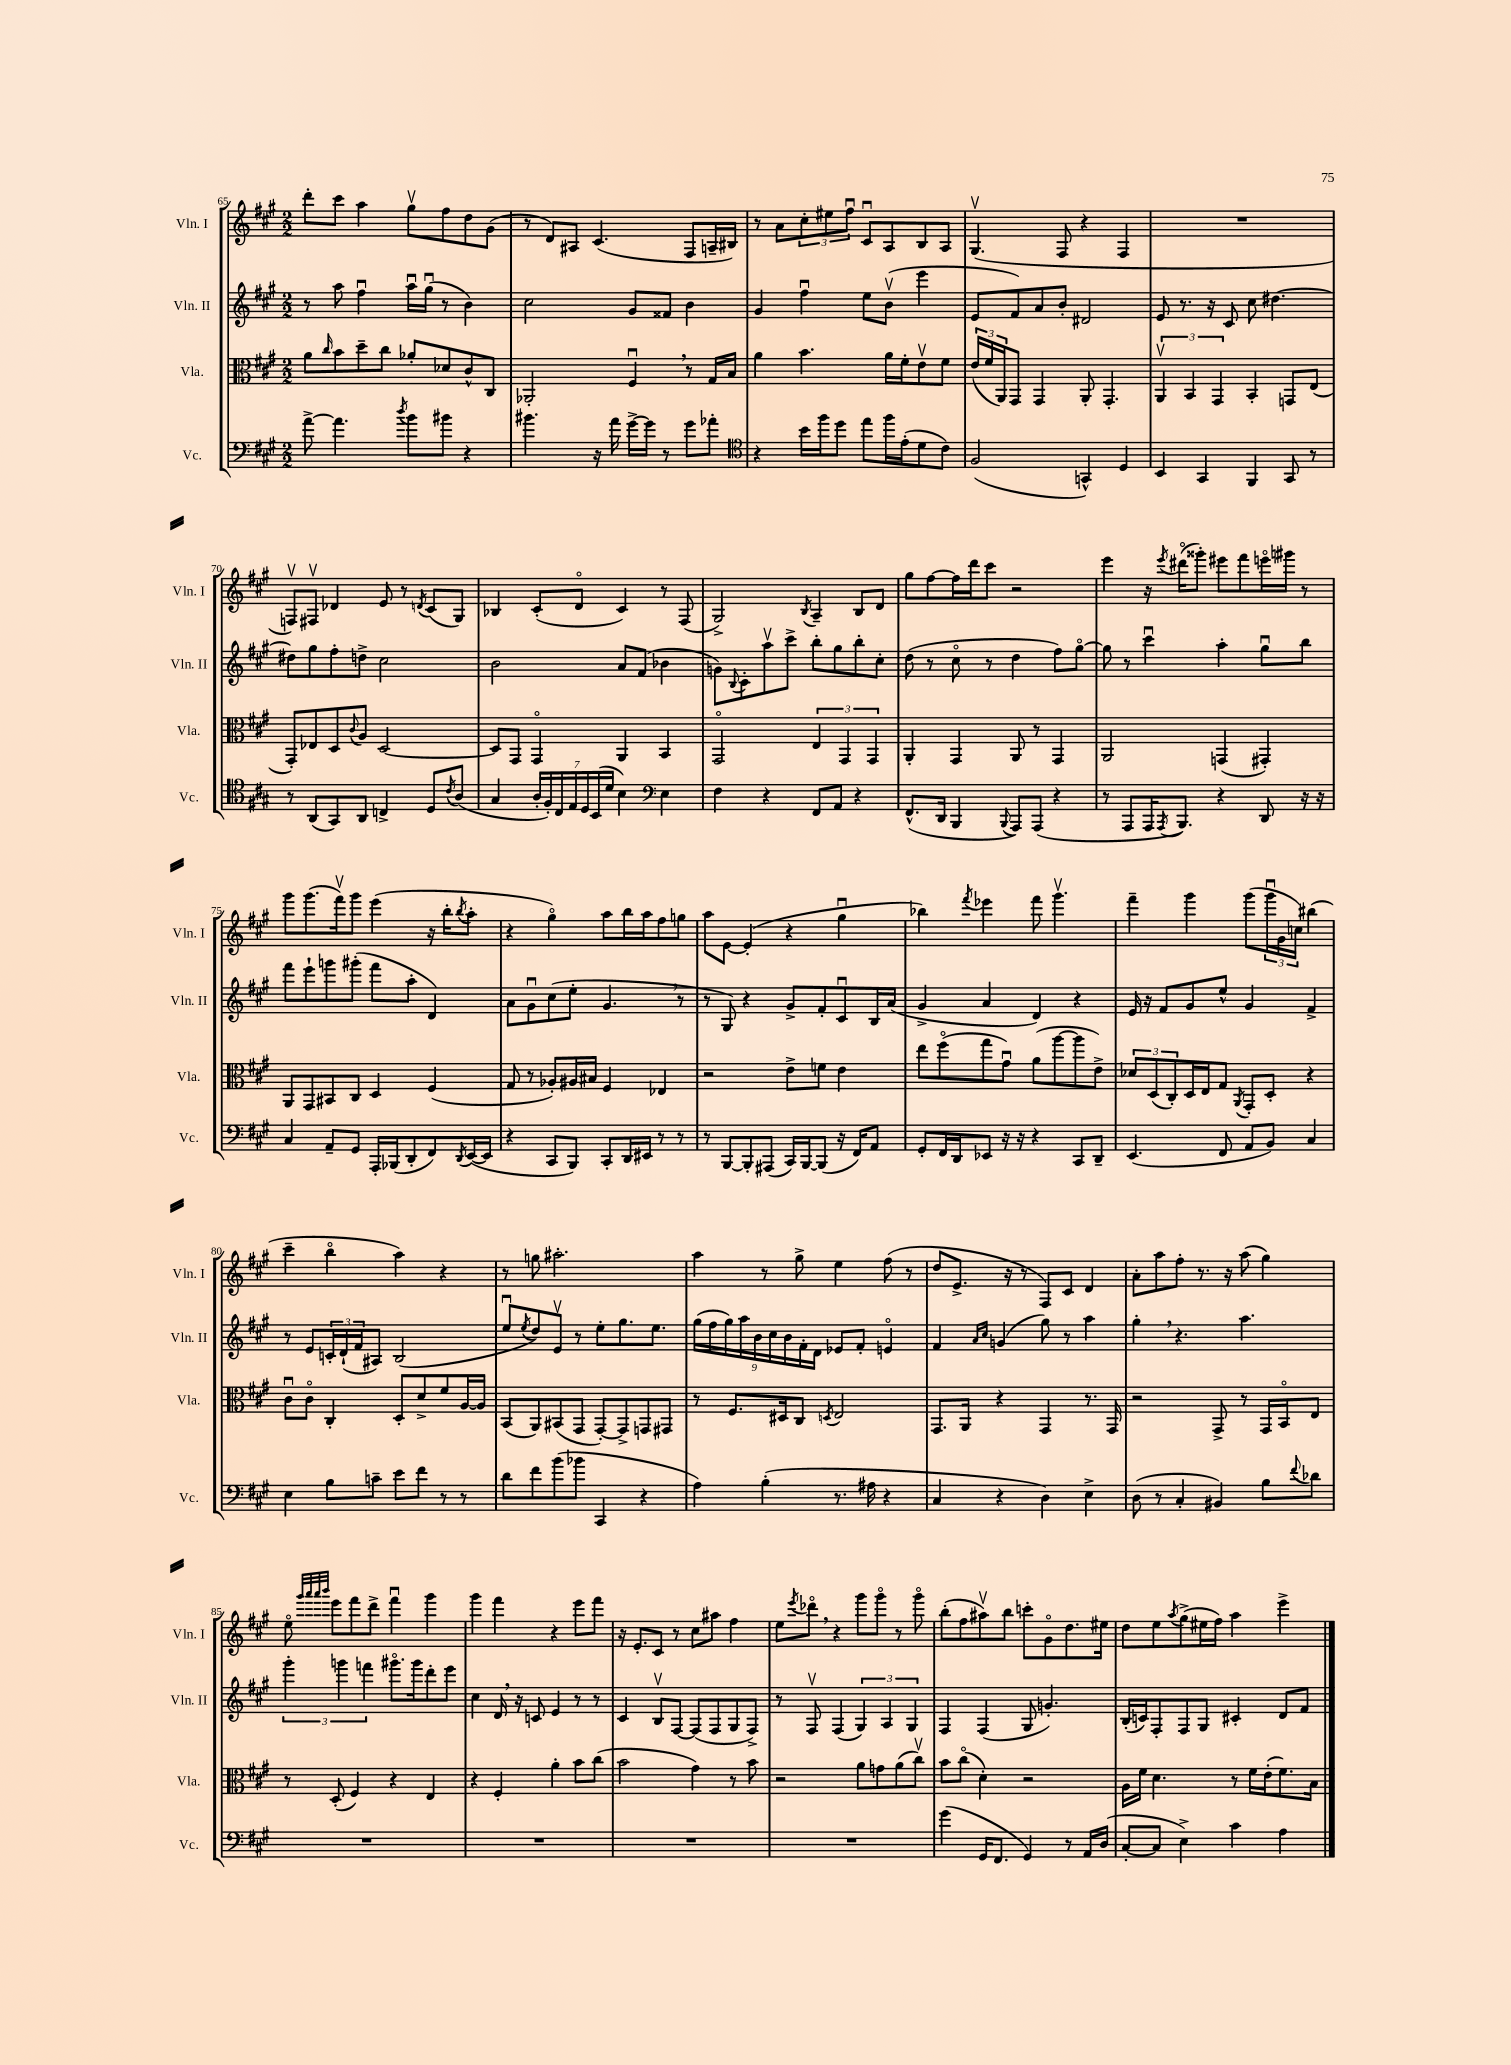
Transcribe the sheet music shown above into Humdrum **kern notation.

**kern	**kern	**kern	**kern
*part4	*part3	*part2	*part1
*staff4	*staff3	*staff2	*staff1
*I"Vc.	*I"Vla.	*I"Vln. II	*I"Vln. I
*I'Vc.	*I'Vla.	*I'Vln. II	*I'Vln. I
*clefF4	*clefC3	*clefG2	*clefG2
*k[f#c#g#]	*k[f#c#g#]	*k[f#c#g#]	*k[f#c#g#]
*M2/2	*M2/2	*M2/2	*M2/2
=65	=65	=65	=65
[8a^\	8a\L	8r	8ddd'\L
.	16qqcc#/	.	.
4.a\]	8b\	8aa\	8ccc#\J
.	8dd~\	4ff#u\	4aa\
.	8cc#\J	.	.
8qdd/	.	.	.
8b\L	8a-X'/L	16aau\LL	8gg#v\L
.	.	(16gg#u\JJ	.
8b#X\J	8d-X/	8r	8ff#\
4r	8c#^^/	4b\)	8dd\
.	8C#/J	.	(8g#\J
=66	=66	=66	=66
4.b#X\	2AA-X'/	2cc#\	8r
.	.	.	8d/L)
.	.	.	8A#X/J
16r	.	.	(4.c#/
16a\	.	.	.
[16g#^\LL	4F#u,/	8g#/L	.
16g#\JJ]	.	.	.
8r	.	8f##X/J	.
8g#\L	8r	4b\	8F#/L
8a-X'\J	16G#/LL	.	16An~/L
.	16B/JJ	.	16B#X/JJ)
=67	=67	=67	=67
*clefC4	*	*	*
4r	4a\	4g#/	8r
.	.	.	8a\L
16b\LL	4.b\	4ff#u\	12cc#'\
16ff#\J	.	.	.
.	.	.	12ee#X\
8dd\J	.	.	.
.	.	.	12ff#u\J
8ee\L	.	8ee\L	8c#u/L
16ff#\L	16a\LL	(8bv\J	8A/
(16e'\J	16f#'\J	.	.
8d\	8ev\	4eee\	8B/
8c#\J)	8f#\J	.	8A/J
=68	=68	=68	=68
(2F#/	(24e/LL	8e/L	(4.G#v/
.	24f#/	.	.
.	24AA/J)	.	.
.	8GG#/J	8f#/)	.
.	4GG#/	8a/	.
.	.	8b'/J	8F#/
4GGn^^/)	8AA'/	2d#X/	4r
.	4.GG#'/	.	.
4D/	.	.	4F#/
=69	=69	=69	=69
4BB/	6AAv/	8e/	1r
.	.	8.r	.
.	6BB/	.	.
4GG#/	.	.	.
.	.	16r	.
.	6GG#/	.	.
.	.	8c#/	.
4FF#/	4BB'/	8cc#\	.
.	.	[4.dd#X\	.
8GG#/	8GGn/L	.	.
8r	(8E/J	.	.
!!LO:LB:g=z
=70	=70	=70	=70
8r	8GG#'/L)	8dd#X\L]	8Fnv/L)
(8AA/L	8E-X/	8gg#\	8F#Xv/J
8GG#/)	8D/	8ff#'\	4d-X/
.	8qqc#/	.	.
8AA/J	8A/J	8ddn^\J	.
4Cn^/	[2D/	2cc#\	8e/
.	.	.	8r
.	.	.	8qdn/
8D/L	.	.	(8c#/L
8qc#/	.	.	.
(8A/J	.	.	8G#/J)
=71	=71	=71	=71
4G#/	8D/L]	2b\	4B-X/
.	8GG#/J	.	.
28A'/LL	4GG#/	.	(8c#'/L
28F#'/)	.	.	.
28C#/	.	.	.
28E/	.	.	.
.	.	.	8d/J
28D/	.	.	.
(28BB/	.	.	.
28d/JJ	.	.	.
4B\)	4AA/	8a/L	4c#/)
.	.	(8f#/J	.
*clefF4	*	*	*
4E\	4BB/	4b-X\	8r
.	.	.	(8F#/
=72	=72	=72	=72
4F#\	2GG#/	8gn\L)	2G#^/)
.	.	8qqB/	.
.	.	8c#'\	.
4r	.	8aav\	.
.	.	8ccc#^\J	.
.	.	.	8qB/
8FF#/L	6E/	8bb'\L	4A~/
8AA/J	.	8gg#\	.
.	6GG#/	.	.
4r	.	8bb'\	8B/L
.	6GG#/	.	.
.	.	8cc#'\J	8d/J
=73	=73	=73	=73
(8.FF#^^/L	4AA'/	(8dd\	8gg#\L
.	.	8r	[8ff#\
16DD/Jk	.	.	.
4BBB/	4GG#/	8cc#\	16ff#\L]
.	.	.	16ddd\J
.	.	8r	8ccc#\J
8qqBBB/	.	.	.
8AAA/L)	8AA/	4dd\	2r
(8AAA/J	8r	.	.
4r	4GG#/	8ff#\L)	.
.	.	[8gg#\J	.
=74	=74	=74	=74
8r	2AA/	8gg#\]	4eee\
8AAA/L	.	8r	.
16AAA/K	.	4ccc#u\	16r
8qAAA/	.	.	8qeee/
8.BBB/J)	.	.	(16ddd#X\KL
.	.	.	8ggg##X'\J)
4r	(4GGn/	4aa'\	8eee#X\L
.	.	.	8fff#\
8DD/	4GG#X'/)	8gg#u\L	16eeen\L
.	.	.	16ggg#X\JJ
16r	.	8bb\J	8r
16r	.	.	.
!!LO:LB:g=z
=75	=75	=75	=75
4C#/	8AA/L	8fff#\L	8ggg#\L
.	8GG#/	8eee`\	(8.ggg#\
8AA~/L	8BB#X/	8gggn\	.
.	.	.	16fff#v\k)
8GG#/J	8C#/J	(8ggg#X'\J	8ggg#\J
16AAA'/LL	4D/	8fff#\L	(4eee\
(16BBB-X/J	.	.	.
8DD'/	.	8aa'\J	.
8FF#/)	(4F#/	4d/)	16r
.	.	.	16bb'\KL
8qDD/	.	.	8qbb/
([16EE/L	.	.	8aa'\J
16EE/JJ]	.	.	.
=76	=76	=76	=76
4r	8G#/	8a\L	4r
.	8r	8g#u\	.
8CC#/L	8A-X'/L)	(8cc#\	4gg#\)
8BBB/J)	16A#X/L	8ee'\J	.
.	16B#X/JJ	.	.
8CC#'/L	4F#/	4.g#,/	8aa\L
16DD/L	.	.	16bb\L
16EE#X/JJ	.	.	16aa\J
8r	4E-X/	.	8ff#\
8r	.	8r	8ggn\J
=77	=77	=77	=77
8r	2r	8r	8aa\L
[8BBB/L	.	8G#/)	[8e\J
8BBB'/]	.	4r	(4e'/]
(8AAA#X/J	.	.	.
16CC#/LL)	8e^\L	8g#^/L	4r
[16BBB/J	.	.	.
(8BBB/J]	8fn\J	8f#'/	.
16r	4e\	8c#u/	4gg#u\
16FF#/KL)	.	.	.
8AA/J	.	16B/L	.
.	.	(16a/JJ	.
=78	=78	=78	=78
8GG#'/L	8ee\L	4g#^/	4bb-X\)
16FF#/L	(8ff#\	.	.
16DD/J	.	.	.
.	.	.	8qfff#/
8EE-X/J	8gg#\	4a/	4eee-X\
16r	8g#u\J)	.	.
16r	.	.	.
4r	(8a\L	4d/)	8fff#\
.	[8aa\	.	4.ggg#v\
8CC#/L	8aa\]	4r	.
8DD~/J	8e^\J)	.	.
=79	=79	=79	=79
(4.EE/	12d-X/L	16e/	4fff#~\
.	.	16r	.
.	(12D/	.	.
.	.	8f#/L	.
.	12C#'/)	.	.
.	16D/L	8g#/	4ggg#\
.	16E/J	.	.
8FF#/	8G#/J	8ee^^/J	.
.	8qAA/	.	.
8AA/L	8GG#'/L	4g#/	(8ggg#\L
8BB/J)	8D'/J	.	24ggg#u\L
.	.	.	24g#\
.	.	.	24ccn\JJ)
4C#/	4r	4f#^/	(4bb#X\
!!LO:LB:g=z
=80	=80	=80	=80
4E\	8c#u\L	8r	4ccc#~\
.	8c#\J	8e/L	.
8B\L	4C#'/	24cn'/L	4bb\
.	.	(24d`/	.
.	.	24f#/J	.
8cn~\J	.	8A#X/J)	.
8e\L	8D'/L	(2B/	4aa\)
8f#\J	8d^/	.	.
8r	8f#/	.	4r
8r	[16A/L	.	.
.	16A/JJ]	.	.
=81	=81	=81	=81
8d\L	(8BB/L	8eeu/L	8r
.	.	8qee/	.
8f#\	8AA/)	8dd/)	8ggn\
(8b\	(8BB#X/	8ev/J	2.aa#X'\
8b-X\J	8GG#/J	8r	.
4CC#/	[8GG#'/L)	8ee'\L	.
.	8GG#^/]	8.gg#\	.
4r	8GGn/	.	.
.	.	8.ee\J	.
.	8GG#X/J	.	.
=82	=82	=82	=82
4A\)	8r	(18gg#\LL	4aa\
.	.	18ff#\	.
.	.	18gg#\)	.
.	8.F#/L	.	.
.	.	18aa\	.
.	.	18b\	.
(4B'\	.	.	8r
.	.	18cc#\	.
.	16D#X/k	.	.
.	.	18b\	.
.	8C#/J	.	8gg#^\
.	.	18f#'\	.
.	.	18d\JJ	.
.	8qDn/	.	.
8.r	2E/	8e-X/L	4ee\
.	.	8f#'/J	.
16A#X\	.	.	.
4r	.	4en/	(8ff#\
.	.	.	8r
=83	=83	=83	=83
4C#/	8.GG#/L	4f#/	8dd/L
.	.	.	8.e^/J
.	16AA/Jk	.	.
.	.	16qqa/LL	.
.	.	16qqcc#/JJ	.
4r	4r	(4gn/	.
.	.	.	16r
.	.	.	8r
4D\)	4GG#/	8gg#\)	8F#/L)
.	.	8r	8c#/J
4E^\	8.r	4aa\	4d/
.	16GG#/	.	.
=84	=84	=84	=84
(8D\	2r	4gg#',\	8a'\L
8r	.	.	8aa\
4C#'/	.	4.r	8ff#'\J
.	.	.	8.r
4BB#X/)	8GG#^/	.	.
.	.	.	16r
.	8r	4.aa\	(8aa\
8B\L	16GG#/LL	.	4gg#\)
.	16BB/J	.	.
8qqf#/	.	.	.
8d-X\J	8E/J	.	.
!!LO:LB:g=z
=85	=85	=85	=85
1r	8r	6ggg#'\	8ee\
.	.	.	32qqggg#/LLL
.	.	.	32qqaaa/
.	.	.	32qqaaa/
.	.	.	32qqbbb/JJJ
.	(8D'/	.	8eee\L
.	.	6gggn\	.
.	4F#/)	.	8fff#\
.	.	6fffn\	.
.	.	.	8ddd^\J
.	4r	8.ggg#X\L	4fff#u\
.	.	16ggg#\k	.
.	4E/	8ddd'\	4ggg#\
.	.	8eee\J	.
=86	=86	=86	=86
1r	4r	4cc#\	4ggg#\
.	4F#'/	16d,/	4fff#\
.	.	16r	.
.	.	8cn/	.
.	4a'\	4e/	4r
.	8b\L	8r	8eee\L
.	(8cc#\J	8r	8fff#\J
=87	=87	=87	=87
1r	2b\	4c#/	16r
.	.	.	8.e'/L
.	.	8Bv/L	8c#/J
.	.	[8F#/J	8r
.	4g#\)	(8F#/L]	8cc#\L
.	.	8F#/	8aa#X\J
.	8r	8G#/	4ff#\
.	8b\	8F#^/J)	.
=88	=88	=88	=88
1r	2r	8r	8ee\L
.	.	.	8qeee/
.	.	8F#v/	8ddd-X,\J
.	.	(4F#/	4r
.	8a\L	6G#/)	8ggg#\L
.	8gn\	.	8ggg#\J
.	.	6A/	.
.	(8a\	.	8r
.	.	6G#/	.
.	8cc#v\J)	.	8ggg#\
=89	=89	=89	=89
(4g#\	8b\L	4F#/	(8bb'\L
.	(8cc#\J	.	8ff#\
16GG#/KL	4d'\)	(4F#/	8aa#Xv\)
8.FF#/J	.	.	.
.	.	.	8bb\J
4GG#/)	2r	8G#/	8cccn'\L
.	.	4.gn'/)	8g#\
8r	.	.	8.dd\
16AA/LL	.	.	.
(16D/JJ	.	.	16ee#X\Jk
=90	=90	=90	=90
[8C#'/L	16A\LL	(16B'/LL	8dd\L
.	16f#\JJ	16cn/J)	.
8C#/J]	4.d\	8F#'/	8ee\
.	.	.	8qaa/
4E^\)	.	8F#/	(8gg#^\
.	.	8G#/J	16ee#X\L
.	.	.	16ff#\JJ)
4c#\	8r	4c#X'/	4aa\
.	16f#\LL	.	.
.	(16e'\J	.	.
4A\	8.f#\)	8d/L	4eee^\
.	.	8f#/J	.
.	16B\Jk	.	.
==	==	==	==
*-	*-	*-	*-
